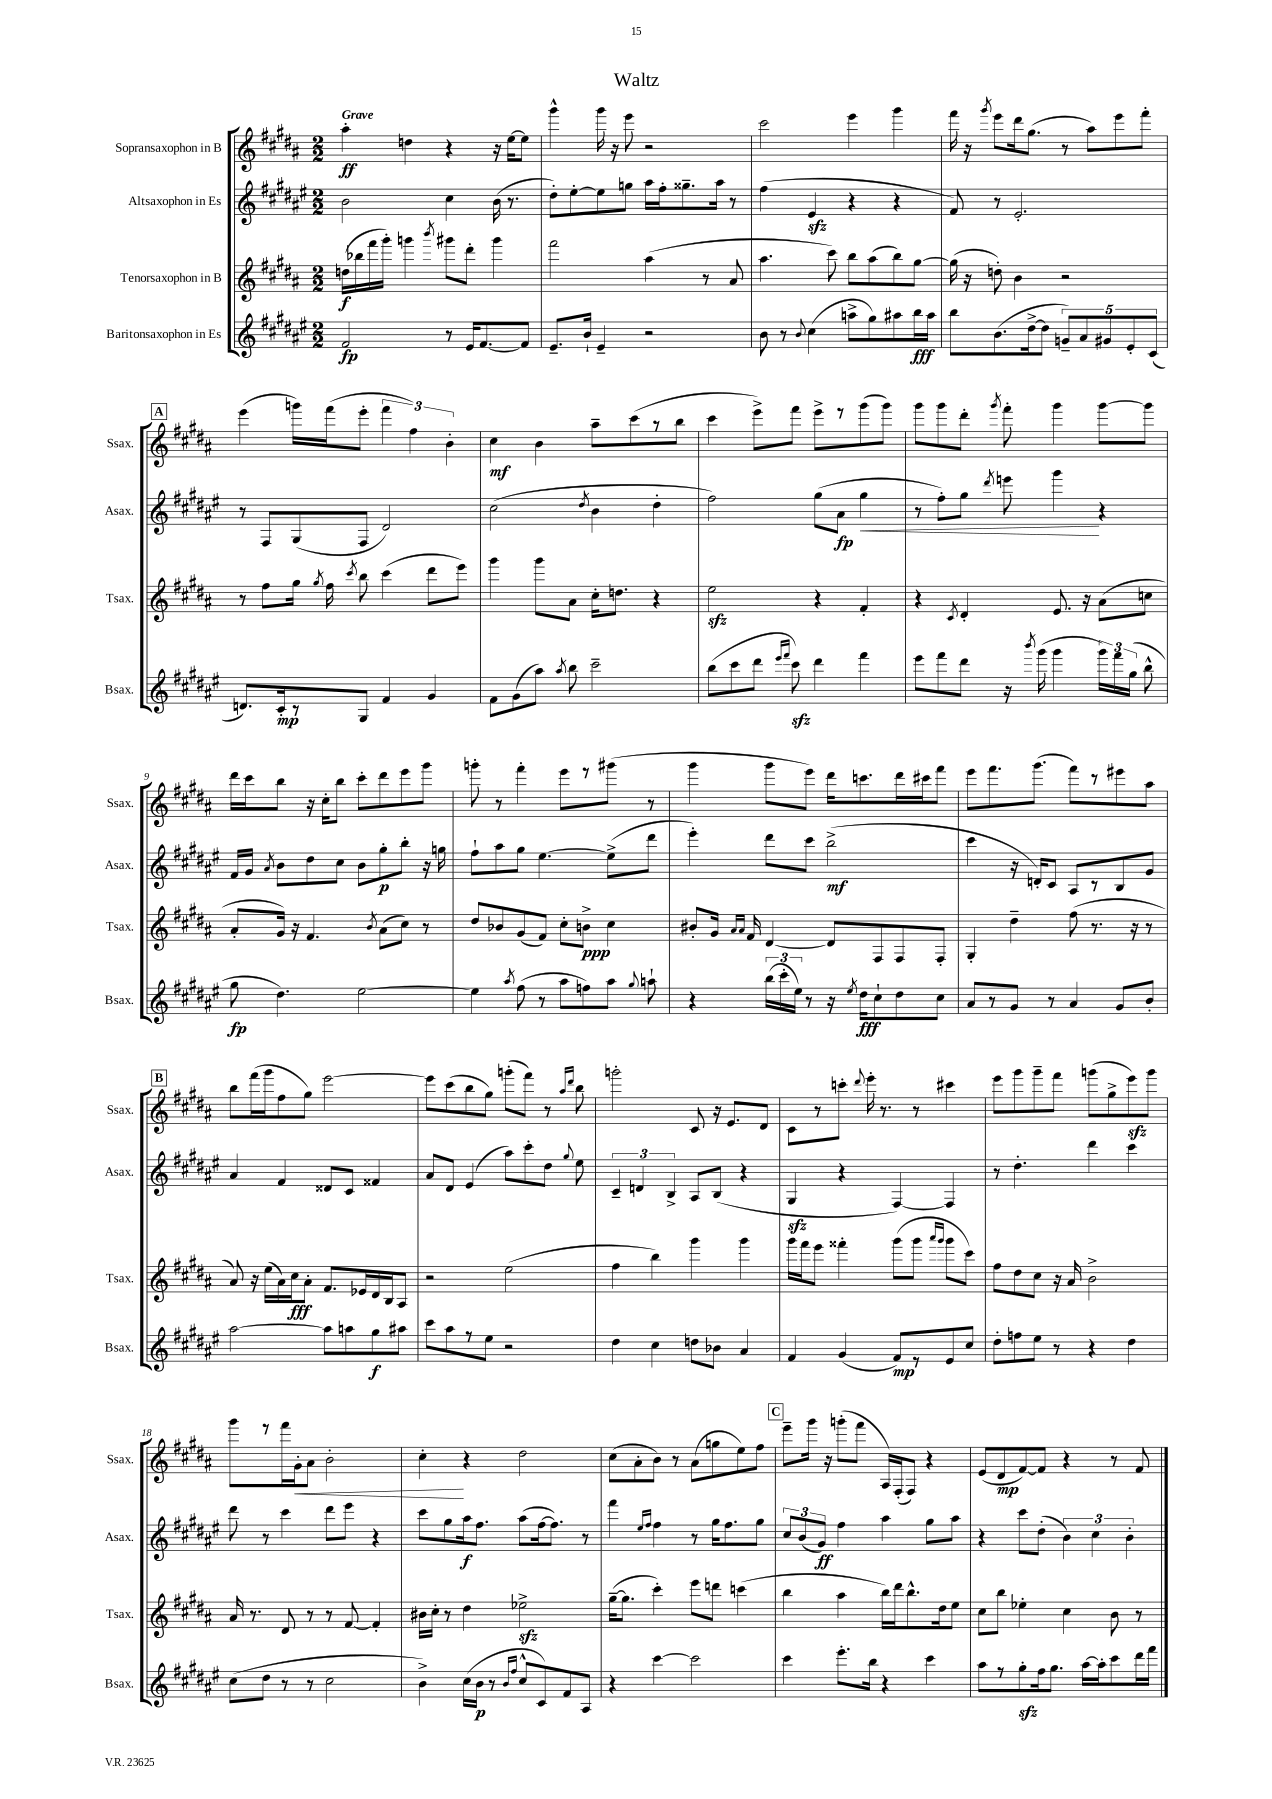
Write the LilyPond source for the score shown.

\header { title = "Waltz" }
<<
\new StaffGroup <<
\new Staff = "s0" \with { instrumentName = "Sopransaxophon in B" shortInstrumentName = "Ssax." } {
    \clef treble \key b \major \numericTimeSignature \time 2/2 \tempo "Grave"
    \autoBeamOff ais''4-.\ff d''4 r4 r16 e''16[~ e''8] |
    gis'''4-^ gis'''16 r16 e'''8 r2 |
    cis'''2 e'''4 gis'''4 |
    fis'''16 r16 \acciaccatura { gis'''8 } e'''8[ dis'''16 gis''8.]( r8 ais''8[) e'''8 fis'''8]-. |
    \mark \markup { \box "A" } e'''4( g'''16[) fis'''16( e'''8]-. \tuplet 3/2 { fis'''4 fis''4) b'4-. } |
    cis''4\mf b'4 ais''8[-- cis'''8( r8 b''8] |
    cis'''4 e'''8[->) fis'''8] e'''8[-> r8 gis'''8( gis'''8]) |
    gis'''8[ gis'''8 dis'''8]-. \acciaccatura { gis'''8 } fis'''8-. gis'''4 gis'''8[~ gis'''8] |
    dis'''16[ cis'''16 b''8] r16 cis''16[-. b''8] cis'''8[-. dis'''8 e'''8 gis'''8] |
    g'''8-. r8 fis'''4-. e'''8[ r8 gis'''8]( r8 |
    gis'''4 gis'''8[ e'''8]) dis'''16[ c'''8. dis'''16 cis'''16 fis'''8] |
    e'''8[ fis'''8. gis'''8.]( fis'''8[) r8 eis'''8 ais''8] |
    \mark \markup { \box "B" } b''8[ fis'''16( gis'''16 fis''8 gis''8]) e'''2~ |
    e'''8[ cis'''8( b''8 gis''8]) g'''8[-.( fis'''8]) r8 \grace { ais''16[ dis'''16] } b''8 |
    g'''2-. cis'8 r16 e'8.[ dis'8] |
    cis'8[ r8 c'''8]-. \appoggiatura { dis'''8 } e'''16-. r8. r8 cis'''4 |
    e'''8[ gis'''8 gis'''8-- fis'''8] g'''8[( gis''8-> e'''8\sfz) g'''8] |
    gis'''8[ r8 fis'''16 gis'16-.\< ais'8] b'2-. |
    cis''4-.\! r4 dis''2 |
    cis''8[( ais'8-. b'8]) r8 ais'8[( g''8 e''8) fis''8] |
    \mark \markup { \box "C" } e'''8[-- gis'''16] r16 g'''8[-.( fis'''8] ais16[) fis16-.( fis8]) r4 |
    e'8[( dis'8\mp fis'8~) fis'8] r4 r8 fis'8 \bar "|." |
}
\new Staff = "s1" \with { instrumentName = "Altsaxophon in Es" shortInstrumentName = "Asax." } {
    \clef treble \key fis \major \numericTimeSignature \time 2/2
    \autoBeamOff b'2 cis''4 b'16( r8. |
    dis''8[-.) eis''8~-. eis''8 g''8] ais''16[ fis''16-. gisis''8.-- ais''16] r8 |
    fis''4( eis'4\sfz r4 r4 |
    fis'8) r8 eis'2.-. |
    \mark \markup { \box "A" } r8 fis8[ gis8( fis8] dis'2) |
    cis''2( \acciaccatura { dis''8 } b'4 dis''4-. |
    fis''2) gis''8[( ais'8]\fp gis''4\< |
    r8 fis''8[-.) gis''8] \acciaccatura { dis'''8 } e'''8 gis'''4\! r4 |
    fis'16[ gis'16] \acciaccatura { ais'8 } b'8[ dis''8 cis''8] b'8[ gis''8-.\p b''8]-. r16 g''16 |
    fis''8[-! ais''8 gis''8] eis''4.~ eis''8[->( dis'''8] |
    eis'''4-.) dis'''8[ cis'''8] b''2->\mf( |
    cis'''4 r16 d'16[-.) cis'8] ais8[ r8 b8 gis'8] |
    \mark \markup { \box "B" } ais'4 fis'4 disis'8[ cis'8] fisis'4 |
    ais'8[ dis'8] eis'4( ais''8[) cis'''8-. dis''8] \appoggiatura { gis''8 } eis''8 |
    \tuplet 3/2 { cis'4-- d'4 b4-> } ais8[ b8]( r4 |
    gis4\sfz r4 fis4~) fis4 |
    r8 dis''4.-. dis'''4 cis'''4 |
    dis'''8 r8 cis'''4 dis'''8[ eis'''8] r4 |
    cis'''8[ gis''8 ais''16\f fis''8.] ais''8[( fis''16~ fis''8.]) r8 |
    fis'''4 \grace { eis''16[ fis''16] } fis''4 r8 gis''16[ fis''8. gis''8] |
    \mark \markup { \box "C" } \tuplet 3/2 { cis''8[ b'8( gis'8]\ff) } fis''4 ais''4 gis''8[ ais''8] |
    r4 cis'''8[ dis''8]-.( \tuplet 3/2 { b'4) cis''4 b'4-. } \bar "|." |
}
\new Staff = "s2" \with { instrumentName = "Tenorsaxophon in B" shortInstrumentName = "Tsax." } {
    \clef treble \key b \major \numericTimeSignature \time 2/2
    \autoBeamOff d''16[\f( bes''16 fis'''16 gis'''16]-.) g'''4 \acciaccatura { b'''8 } gis'''8[ dis'''8]-. gis'''4 |
    fis'''2 ais''4( r8 ais'8 |
    ais''4. cis'''8) b''8[ ais''8( b''8) gis''8]~ |
    gis''16( r16 d''8-.) b'4 r2 |
    \mark \markup { \box "A" } r8 fis''8[ gis''16] \acciaccatura { gis''8 } fis''16 \acciaccatura { cis'''8 } b''8 cis'''4( dis'''8[ e'''8]) |
    gis'''4 gis'''8[ ais'8] cis''16[-. d''8.] r4 |
    e''2\sfz r4 fis'4-. |
    r4 \acciaccatura { cis'8 } dis'4-. e'8. r16 ais'8[( c''8] |
    ais'8[-. gis'16]) r16 fis'4. \acciaccatura { b'8 } ais'8[( cis''8]) r8 |
    dis''8[ bes'8 gis'8( fis'8]) cis''8[-. b'8]->\ppp cis''4 |
    bis'8[-. gis'16] \grace { ais'16[ ais'16] } fis'16 dis'4~ dis'8[ fis8 fis8 fis8]-. |
    gis4-. dis''4-- fis''8( r8. r16 r8 |
    \mark \markup { \box "B" } ais'8) r16 e''16[( ais'16) cis''16\fff ais'8]-. fis'8.[ ees'16 dis'16 b16 ais8] |
    r2 e''2( |
    fis''4 b''4) gis'''4 gis'''4 |
    gis'''16[ fis'''16 e'''8] fisis'''4-. gis'''8[( gis'''8] \grace { ais'''16[ gis'''16] } gis'''8[ cis'''8]) |
    fis''8[ dis''8 cis''8] r16 ais'16 b'2-> |
    ais'16 r8. dis'8 r8 r8 fis'8~ fis'4-. |
    bis'16[ cis''16]-. r8 dis''4 ees''2->\sfz |
    gis''16[~--( gis''8.] cis'''4-.) e'''8[ d'''8] c'''4( |
    \mark \markup { \box "C" } b''4 ais''4 b''16[) dis'''16 b''8.-^ dis''16 e''8] |
    cis''8[ b''8] ees''4-. cis''4 b'8 r8 \bar "|." |
}
\new Staff = "s3" \with { instrumentName = "Baritonsaxophon in Es" shortInstrumentName = "Bsax." } {
    \clef treble \key fis \major \numericTimeSignature \time 2/2
    \autoBeamOff fis'2\fp r8 eis'16[ fis'8.~ fis'8] |
    eis'8.[-- b'16]-! eis'4-- r2 |
    b'8 r8 \appoggiatura { b'8 } cis''4( a''8[-> gis''8) ais''8 b''16\fff ais''16] |
    b''8[ b'8.( dis''16~-> dis''8] \tuplet 5/4 { g'8[--) ais'8 gis'8 eis'8-. cis'8]( } |
    \mark \markup { \box "A" } d'8.[) cis'16-.\mp r8 gis8] fis'4 gis'4 |
    fis'8[ gis'8( ais''8]) \acciaccatura { ais''8 } b''8 cis'''2-- |
    b''8[( cis'''8 dis'''8] \grace { eis'''16[ fis'''16] } cis'''8\sfz) dis'''4 fis'''4 |
    eis'''8[ fis'''8 dis'''8] r16 \acciaccatura { b'''8 } gis'''16( gis'''4 \tuplet 3/2 { gis'''16[) fis'''16 gis''16]( } b''8-^ |
    gis''8\fp dis''4.) eis''2~ |
    eis''4 \acciaccatura { ais''8 } fis''8( r8 ais''8[ f''8) ais''8] \appoggiatura { gis''8 } a''8-! |
    r4 \tuplet 3/2 { b''16[( cis'''16-. eis''16]) } r8 r16 \acciaccatura { eis''8 } dis''16[\fff cis''8-! dis''8 cis''8] |
    ais'8[ r8 gis'8] r8 ais'4 gis'8[ b'8]-. |
    \mark \markup { \box "B" } ais''2~ ais''8[ a''8 gis''8\f ais''8] |
    cis'''8[ ais''8 r8 eis''8] r2 |
    dis''4 cis''4 d''8[ bes'8] ais'4 |
    fis'4 gis'4( fis'8[\mp) r8 eis'8 cis''8] |
    dis''8[-. f''8 eis''8] r8 r4 dis''4 |
    cis''8[( dis''8] r8 r8 cis''2 |
    b'4->) cis''16[( b'16]\p r8 \grace { b'16[ fis''16] } cis''8[-^ cis'8) fis'8 ais8] |
    r4 cis'''4~ cis'''2 |
    \mark \markup { \box "C" } cis'''4 eis'''8.[-. b''16] r4 cis'''4 |
    ais''8[ r8 gis''8-.\sfz fis''16 gis''8.] ais''16[~ ais''16-. cis'''8 dis'''16 fis'''16] \bar "|." |
}
>>
>>
